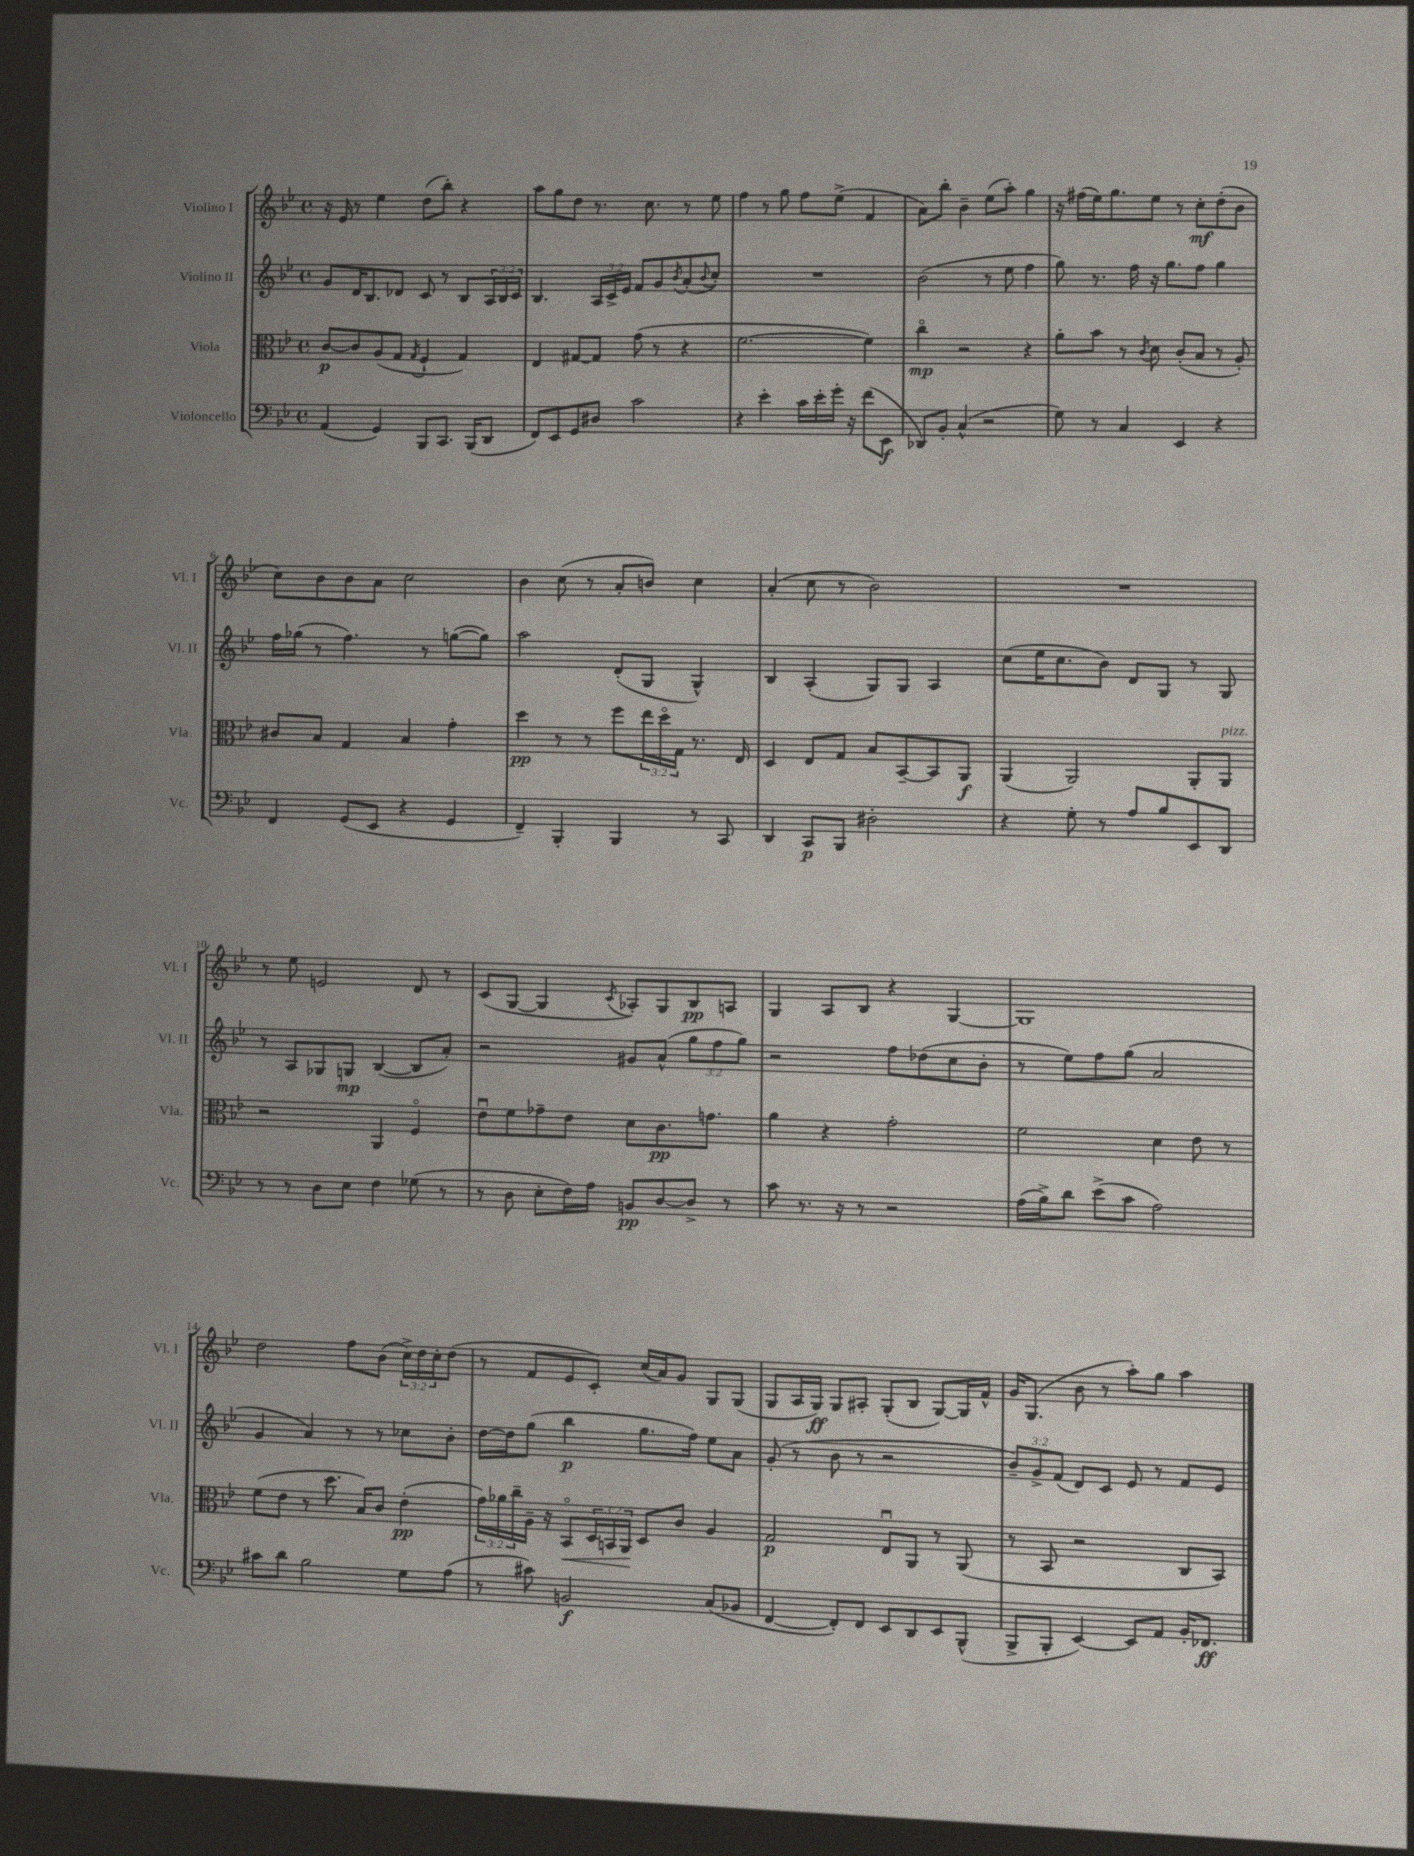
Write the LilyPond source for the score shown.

<<
\new StaffGroup <<
\new Staff = "s0" \with { instrumentName = "Violino I" shortInstrumentName = "Vl. I" } {
    \clef treble \key bes \major \defaultTimeSignature \time 4/4 \override Staff.TupletNumber.text = #tuplet-number::calc-fraction-text
    r16 ees'16 r8 ees''4 d''8( bes''8-.) r4 |
    a''8 g''8 d''8 r8. c''8. r8 ees''8 |
    f''4 r8 g''8 f''8 ees''8->( f'4 |
    a'8) bes''8-. bes'4-- ees''8( a''8-.) g''4 |
    r16 fis''16( ees''16) g''8. ees''8 r8 c''8-.\mf d''8-.( bes'8 |
    c''8) bes'8 bes'8 a'8 c''2 |
    bes'4 c''8( r8 a'8-. b'8) c''4 |
    a'4-.( c''8 r8 bes'2) |
    R1 |
    r8 ees''8 e'2 d'8 r8 |
    c'8( g8~ g4 \acciaccatura { c'8 } aes8-.) g8 bes8\pp a8 |
    g4 a8 bes8 r4 g4~ |
    g1 |
    d''2 f''8 bes'8( \tuplet 3/2 { c''16->) d''16 c''16-. } d''8( |
    r8 f'8 ees'8 c'8-.) c''16( a'16) g'8 g8 g8( |
    g8 a16 g16\ff) g8 ais8-. g8-.( bes8 g8~) g16 f'16-^ |
    g'16 g8.( bes'8 r8 a''8-.) g''8 a''4 \bar "|." |
}
\new Staff = "s1" \with { instrumentName = "Violino II" shortInstrumentName = "Vl. II" } {
    \clef treble \key bes \major \defaultTimeSignature \time 4/4 \override Staff.TupletNumber.text = #tuplet-number::calc-fraction-text
    g'8 d'16 bes8. des'8 c'8 r8 bes8 \tuplet 3/2 { a16 bes16 c'16 } |
    bes4. \tuplet 3/2 { a16 c'16-> ees'16 } f'8 g'8 \acciaccatura { bes'8 } a'8-.( \appoggiatura { bes'8 } c''8-.) |
    R1 |
    bes'2( r8 ees''8 f''4 |
    g''8) r8. f''16 r16 g''8. f''8 g''4 |
    f''16 ges''16( r8 f''4.) r8 g''8~( g''8) |
    a''2 d'8-.( g8 g4-^) |
    bes4 a4-.( g8) g8 a4 |
    c''8( ees''16 c''8. bes'8) d'8 g8 r8 g8 |
    r8 a8 ges8 g8\mp bes4~( bes8 a'8-.) |
    r2 gis'8 a'8-^( \tuplet 3/2 { g''8 f''8 g''8) } |
    r2 f''8 des''8( c''8 bes'8-. |
    r8 ees''8) f''8 g''8( a'2 |
    g'4 a'4) r8 r8 ces''8 bes'8-. |
    d''16~ d''16 g''8( bes''4\p g''8. f''16) ees''8 a'8 |
    g'8-.( r8 bes'8 r8 r2 |
    \tuplet 3/2 { bes'8--) g'8-> f'8( } d'8) c'8 ees'8 r8 f'8 ees'8 \bar "|." |
}
\new Staff = "s2" \with { instrumentName = "Viola" shortInstrumentName = "Vla." } {
    \clef alto \key bes \major \defaultTimeSignature \time 4/4 \override Staff.TupletNumber.text = #tuplet-number::calc-fraction-text
    c'8~\p c'8 a8( g8 \acciaccatura { g8 } f4-! g4) |
    ees4 gis8~ gis8 g'8( r8 r4 |
    f'2.~ f'4) |
    c''4\flageolet\mp r2 r4 |
    a'8-. bes'8 r8 \acciaccatura { c'8 } d'8 c'8-.( bes8 r8 a8-.) |
    cis'8 bes8 g4 bes4 g'4-. |
    d''4\pp r8 r8 f''8 \tuplet 3/2 { ees''16 d''16\flageolet g16 } r8. ees16 |
    d4 ees8 g8 bes8 bes,8~-- bes,8 a,8\f |
    a,4( a,2) a,8-. a,8^\markup { \italic "pizz." } |
    r2 a,4 f4\flageolet |
    ees'8\downbow f'8 ges'8-- ees'8 d'8 c'8.\pp g'8. |
    a'4 r4 g'2-. |
    f'2 d'4 ees'8 r8 |
    f'8( ees'8 r8 d''8. bes16) c'8 ees'4-.\pp( |
    \tuplet 3/2 { g'16) aes'16 c''16-- } a16-- r16 bes,8\flageolet\< \tuplet 3/2 { d16 b,16 a,16\! } d8 c'8 a4 |
    g2\p ees8\downbow a,8 r8 a,8( |
    r8 bes,8 r2 c8 bes,8) \bar "|." |
}
\new Staff = "s3" \with { instrumentName = "Violoncello" shortInstrumentName = "Vc." } {
    \clef bass \key bes \major \defaultTimeSignature \time 4/4
    a,4( g,4) bes,,8 c,8. bes,,16( d,8 |
    f,8) ees,8 g,8 dis8 c'2 |
    r4 ees'4-. c'16 ees'16-. g'16-. r16 f'8( ees,8\f |
    des,8) bes,8-. c4-^( r2 |
    g8) r8 c4 ees,4 r4 |
    f,4 g,8( ees,8 r4 g,4 |
    f,4--) bes,,4-. bes,,4 r8 c,8 |
    d,4 c,8\p bes,,8 dis2-. |
    r4 g8-. r8 a8 bes8 ees,8 d,8 |
    r8 r8 d8 ees8 f4 ges8( r8 |
    r8 d8 ees8-. f16) a16 b,8\pp d8~ d8-> r8 |
    c'8 r8. r16 r8 r2 |
    a16( bes16->) d'8 ees'8->( c'8 a2) |
    cis'8 d'8 bes2 g8 a8( |
    r8 cis'8) b,2\f c8( bes,8 |
    f,4~ f,8-.) f,8 ees,8 d,8 ees,8 bes,,8-^( |
    bes,,8-> bes,,8-. ees,4~) ees,8 a,8 bes,16-. fes,8.\ff \bar "|." |
}
>>
>>
